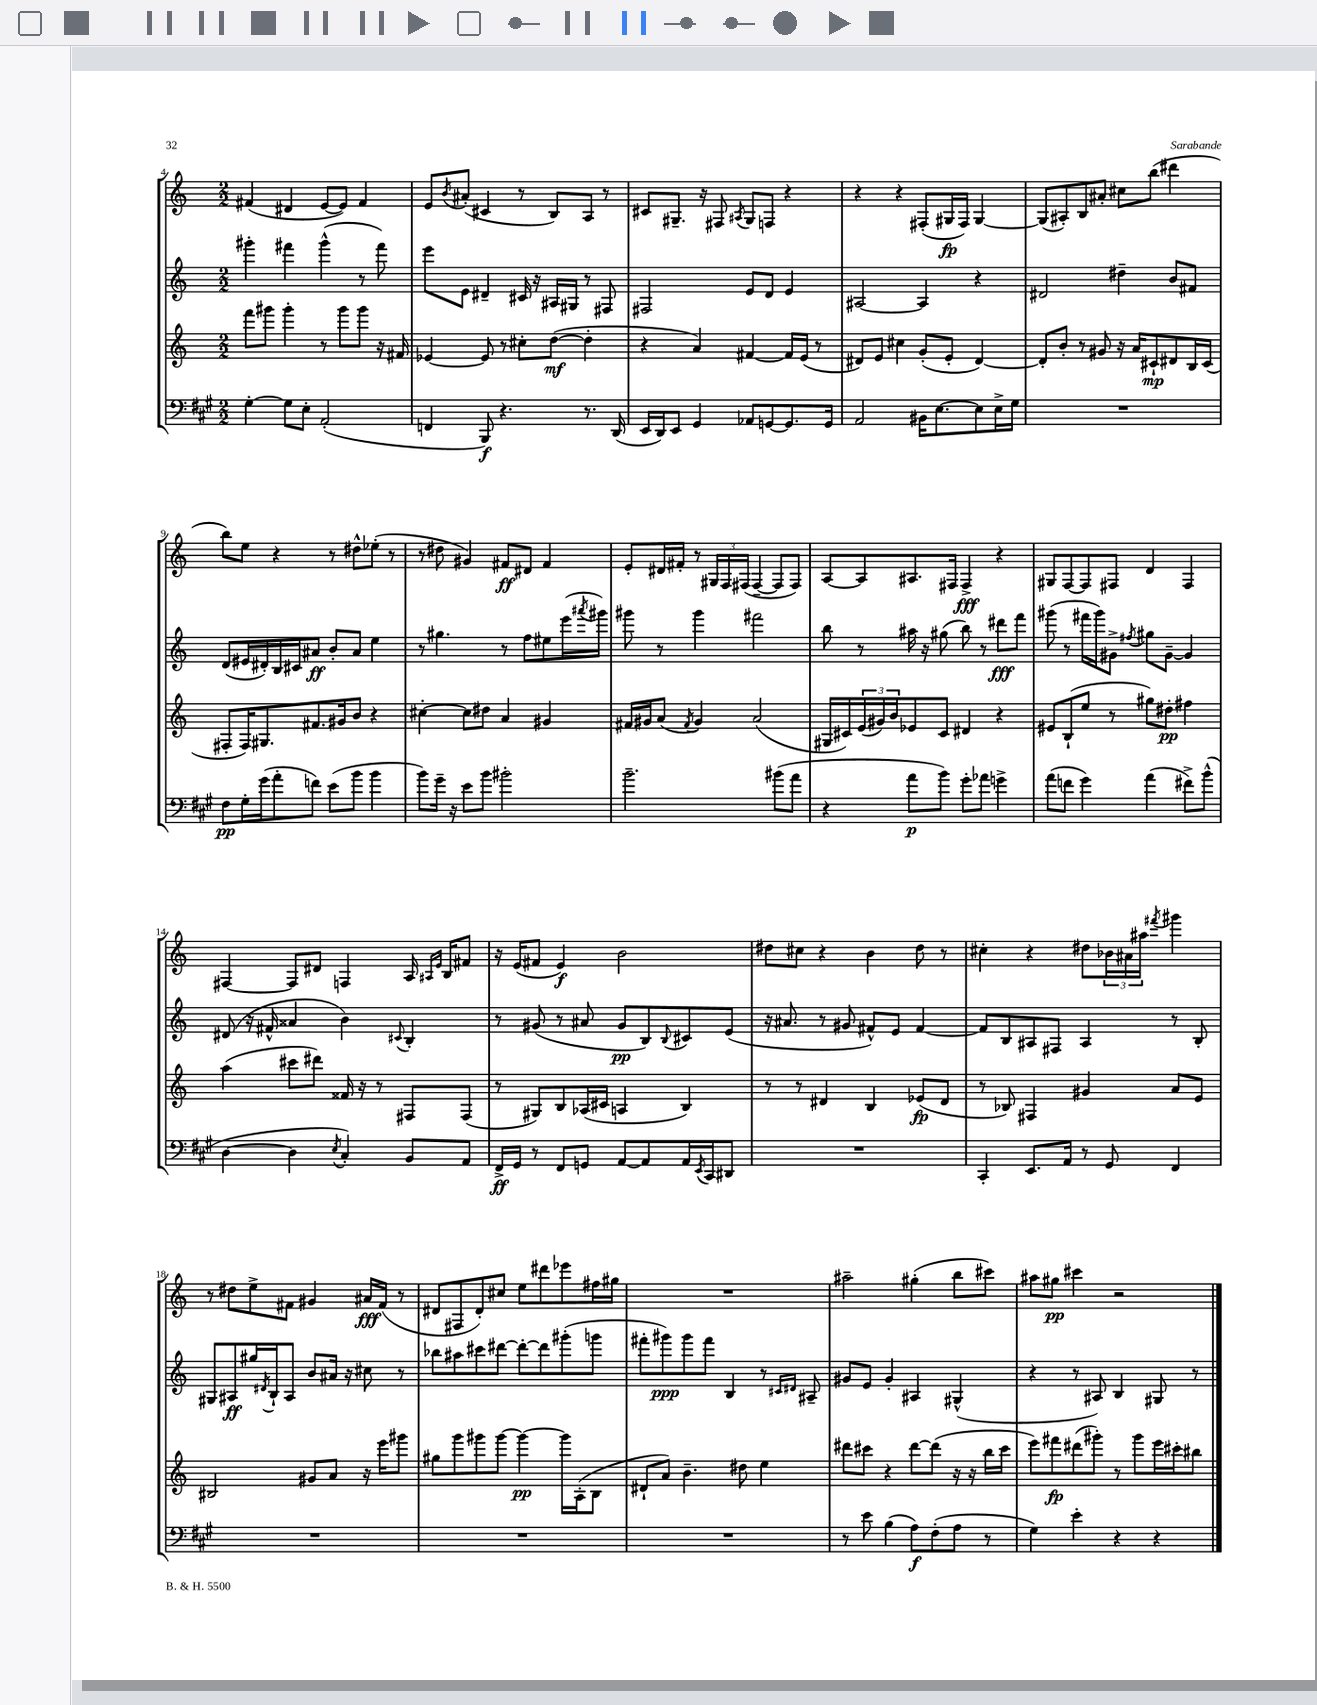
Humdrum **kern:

**kern	**dynam	**kern	**dynam	**kern	**dynam	**kern	**dynam
*part4	*part4	*part3	*part3	*part2	*part2	*part1	*part1
*staff4	*staff4	*staff3	*staff3	*staff2	*staff2	*staff1	*staff1
*clefF4	*	*clefG2	*	*clefG2	*	*clefG2	*
*k[f#c#g#]	*	*k[]	*	*k[]	*	*k[]	*
*M2/2	*	*M2/2	*	*M2/2	*	*M2/2	*
=4	=4	=4	=4	=4	=4	=4	=4
[4G#'\	.	8fff\L	.	4ggg#X'\	.	(4f#X/	.
.	.	8ggg#X\J	.	.	.	.	.
8G#\L]	.	4ggg#'\	.	4fff#X\	.	4d#X/	.
8E'\J	.	.	.	.	.	.	.
(2AA'/	.	8r	.	(4ggg#^^\	.	[8e/L	.
.	.	8ggg#\L	.	.	.	8e/J])	.
.	.	8ggg#\J	.	8r	.	4f#/	.
.	.	16r	.	8fff#\)	.	.	.
.	.	16f#X/	.	.	.	.	.
=5	=5	=5	=5	=5	=5	=5	=5
4FFn/	.	[4e-X/	.	8eee\L	.	8e/L	.
.	.	.	.	.	.	8qb/	.
.	.	.	.	8e\J	.	(8a#X'/J	.
8BBB/)	f	8e-/]	.	4d#X~/	.	4c#X/	.
4.r	.	8r	.	.	.	.	.
.	.	8cc#X'\L	.	16c#X/	.	8r	.
.	.	.	.	16r	.	.	.
.	.	([8dd\J	mf	16A#X/LL	.	8B/L)	.
.	.	.	.	16G#X/JJ	.	.	.
8.r	.	4dd'\]	.	8r	.	8A/J	.
.	.	.	.	8F#X/	.	8r	.
(16DD/	.	.	.	.	.	.	.
=6	=6	=6	=6	=6	=6	=6	=6
16EE/LL	.	4r	.	2F#X/	.	8c#X/L	.
16DD/J)	.	.	.	.	.	.	.
8EE/J	.	.	.	.	.	8.G#X~/J	.
4GG#/	.	4a/)	.	.	.	.	.
.	.	.	.	.	.	16r	.
.	.	.	.	.	.	8F#X/	.
.	.	.	.	.	.	8qA#X/	.
8AA-X/L	.	[4f#X/	.	8e/L	.	8G#/L	.
[8GGn/	.	.	.	8d/J	.	8Fn/J	.
8.GG/]	.	16f#/LL]	.	4e/	.	4r	.
.	.	(16e/JJ	.	.	.	.	.
.	.	8r	.	.	.	.	.
16GG/Jk	.	.	.	.	.	.	.
=7	=7	=7	=7	=7	=7	=7	=7
2AA/	.	8d#X/L)	.	[2A#X/	.	4r	.
.	.	8e/J	.	.	.	.	.
.	.	4cc#X\	.	.	.	4r	.
16BB#X\KL	.	(8g'/L	.	4A#/]	.	(8F#X'/L	.
[8.E\	.	.	.	.	.	.	.
.	.	8e'/J	.	.	.	16G#X/L	fp
.	.	.	.	.	.	16F#/JJ)	.
8E\]	.	[4d#/)	.	4r	.	[4G#/	.
16E^\L	.	.	.	.	.	.	.
16G#\JJ	.	.	.	.	.	.	.
=8	=8	=8	=8	=8	=8	=8	=8
1r	.	8d#'/L]	.	2d#X/	.	(8G#/L]	.
.	.	8b'/J	.	.	.	8A#X'/)	.
.	.	8r	.	.	.	8B/	.
.	.	8g#X/	.	.	.	8a#X'/J	.
.	.	16r	.	4dd#X~\	.	8cc#X\L	.
.	.	16a/KL	.	.	.	.	.
.	.	8c#X`/	mp	.	.	(8bb\J	.
.	.	8d#X/	.	8b/L	.	4ddd#X\	.
.	.	16B/L	.	8f#X/J	.	.	.
.	.	(16c#/JJ	.	.	.	.	.
!!LO:LB:g=z
=9	=9	=9	=9	=9	=9	=9	=9
8F#\L	pp	8F#X'/L	.	(8d/L	.	8bb\L)	.
16G#'\L	.	16F#/K)	.	16e#X/L	.	8ee\J	.
(16g#\J	.	8.G#X/	.	16d#X'/)	.	.	.
8a'\	.	.	.	16B/	.	4r	.
.	.	.	.	16c#X/J	.	.	.
8fn\J)	.	8.f#X/	.	8a#X/J	ff	.	.
(8e\L	.	.	.	8b'/L	.	8r	.
.	.	16g#X/k	.	.	.	.	.
8b\J	.	8b/J	.	8a#/J	.	8dd#X^^\L	.
4b\	.	4r	.	4ee\	.	(8ee-X'\J	.
.	.	.	.	.	.	8r	.
=10	=10	=10	=10	=10	=10	=10	=10
8b\L)	.	[4cc#X'\	.	8r	.	8r	.
16g#~\Jk	.	.	.	4.gg#X\	.	8dd#X\	.
16r	.	.	.	.	.	.	.
8e\L	.	8cc#\L]	.	.	.	4g#X/)	.
8b\J	.	8dd#X\J	.	.	.	.	.
2b#X'\	.	4a/	.	8r	.	8f#X/L	ff
.	.	.	.	8ff\L	.	8d#X/J	.
.	.	4g#X/	.	8ee#X\	.	4f#/	.
.	.	.	.	(16eee\L	.	.	.
.	.	.	.	8qaaa#X/	.	.	.
.	.	.	.	16ggg#X\JJ)	.	.	.
=11	=11	=11	=11	=11	=11	=11	=11
2.b~\	.	16f#X/LL	.	8ggg#X\	.	8e'/L	.
.	.	16g#X/J	.	.	.	.	.
.	.	(8a/J	.	8r	.	16d#X/L	.
.	.	.	.	.	.	16f#X'/JJ	.
.	.	8qf#/	.	.	.	.	.
.	.	4g#/)	.	4ggg#\	.	8r	.
.	.	.	.	.	.	24G#X/LL	.
.	.	.	.	.	.	24F/	.
.	.	.	.	.	.	(24F#X/JJ	.
.	.	(2a/	.	2fff#X\	.	[4F#~/	.
(8b#X\L	.	.	.	.	.	8F#/L]	.
8a\J	.	.	.	.	.	8F#/J)	.
=12	=12	=12	=12	=12	=12	=12	=12
4r	.	16G#X/LL	.	8bb\	.	[8A/L	.
.	.	16c#X/)	.	.	.	.	.
.	.	(24e/	.	8r	.	8A/]	.
.	.	24g#X/)	.	.	.	.	.
.	.	24b/J	.	.	.	.	.
8a\L	p	8e-X/	.	16aa#X\	.	8.A#X/	.
.	.	.	.	16r	.	.	.
8b\J)	.	8c#/J	.	(8gg#X\	.	.	.
.	.	.	.	.	.	16F#X/Jk	.
8g#'\L	.	4d#X/	.	8bb\)	.	4F#^/	fff
8a-X\J	.	.	.	8r	.	.	.
4gn^\	.	4r	.	8ddd#X\L	fff	4r	.
.	.	.	.	8fff\J	.	.	.
=13	=13	=13	=13	=13	=13	=13	=13
(8a\L	.	8e#X/L	.	(8ggg#X\	.	8G#X/L	.
8fn\J	.	(8B`/	.	8r	.	[8F/	.
4g#\)	.	8ee/J	.	16fff#X\LL	.	8F/]	.
.	.	.	.	16ggg#\J)	.	.	.
.	.	8r	.	8g#X^\J	.	8F#X/J	.
.	.	.	.	8qff#X/	.	.	.
(4a\	.	8gg#X\L)	.	8gg#X\L	.	4d/	.
.	.	8dd#X'\J	pp	[8g#~\J	.	.	.
8f#X^\L)	.	4ff#X\	.	4g#/]	.	4F#/	.
(8b^^\J	.	.	.	.	.	.	.
!!LO:LB:g=z
=14	=14	=14	=14	=14	=14	=14	=14
[4D\	.	(4aa\	.	(8d#X/	.	[4F#X/	.
.	.	.	.	16r	.	.	.
.	.	.	.	16f#X^^/	.	.	.
4D\]	.	8ccc#X\L	.	4a##X/	.	8F#/L]	.
.	.	8ddd#X\J)	.	.	.	8d#X/J	.
8qE/	.	.	.	.	.	.	.
4C#'/)	.	16f##X/	.	4b\)	.	4Fn/	.
.	.	16r	.	.	.	.	.
.	.	8r	.	.	.	.	.
.	.	.	.	8qqc#X/	.	.	.
8BB/L	.	8F#X/L	.	4B'/	.	16A/	.
.	.	.	.	.	.	16qqA#X/LL	.
.	.	.	.	.	.	16qqe/JJ	.
.	.	.	.	.	.	16B/KL	.
8AA/J	.	(8F#/J	.	.	.	8f#X/J	.
=15	=15	=15	=15	=15	=15	=15	=15
16FF#^/LL	ff	8r	.	8r	.	16r	.
16GG#/JJ	.	.	.	.	.	(16e/KL	.
8r	.	8G#X/L)	.	(8g#X/	.	8f#X/J	.
8FF#/L	.	8B/	.	8r	.	4e/)	f
8GGn/J	.	(16A-X/L	.	8a#X/	.	.	.
.	.	16c#X/JJ	.	.	.	.	.
[8AA/L	.	4An/	.	8g#/L	pp	2b\	.
8AA/]	.	.	.	8B/)	.	.	.
.	.	.	.	8qqB/	.	.	.
16AA/L	.	4B/)	.	8c#X/	.	.	.
8qEE/	.	.	.	.	.	.	.
16CC#/J	.	.	.	.	.	.	.
8DD#X/J	.	.	.	(8e/J	.	.	.
=16	=16	=16	=16	=16	=16	=16	=16
1r	.	8r	.	16r	.	8dd#X\L	.
.	.	.	.	8.a#X/	.	.	.
.	.	8r	.	.	.	8cc#X\J	.
.	.	4d#X/	.	8r	.	4r	.
.	.	.	.	8g#X/	.	.	.
.	.	4B/	.	8f#X^^/L)	.	4b\	.
.	.	.	.	8e/J	.	.	.
.	.	(8e-X/L	fp	[4f#/	.	8dd#\	.
.	.	8d#/J	.	.	.	8r	.
=17	=17	=17	=17	=17	=17	=17	=17
4CC#'/	.	8r	.	8f#/L]	.	4cc#X'\	.
.	.	8B-X/)	.	8B/	.	.	.
8.EE/L	.	4F#X/	.	8A#X/	.	4r	.
.	.	.	.	8F#X/J	.	.	.
16AA/Jk	.	.	.	.	.	.	.
8r	.	4g#X/	.	4A#/	.	8dd#X\L	.
8GG#/	.	.	.	.	.	24b-X\L	.
.	.	.	.	.	.	24a#X\	.
.	.	.	.	.	.	24aa#X\JJ	.
.	.	.	.	.	.	8qfff#X/	.
4FF#/	.	8a/L	.	8r	.	4ggg#X\	.
.	.	8e/J	.	8B'/	.	.	.
!!LO:LB:g=z
=18	=18	=18	=18	=18	=18	=18	=18
1r	.	2B#X/	.	8G#X/L	.	8r	.
.	.	.	.	8A#X/	ff	8dd#X\L	.
.	.	.	.	16gg#X/L	.	8ee^\	.
.	.	.	.	8qd#X/	.	.	.
.	.	.	.	16B`/J	.	.	.
.	.	.	.	8A#/J	.	8f#X\J	.
.	.	8g#X/L	.	8b/L	.	4g#X/	.
.	.	8a/J	.	16a#X/Jk	.	.	.
.	.	.	.	16r	.	.	.
.	.	16r	.	8cc#X\	.	16a#X/LL	fff
.	.	16eee\KL	.	.	.	(16f#/JJ	.
.	.	8ggg#X\J	.	8r	.	8r	.
=19	=19	=19	=19	=19	=19	=19	=19
1r	.	8gg#X\L	.	8bb-X\L	.	8d#X/L	.
.	.	8ggg\	.	8aa#X\	.	8F#X/	.
.	.	8ggg#X\	.	8ccc#X\	.	8d#'/)	.
.	.	[8ggg#\J	.	[8ddd#X\J	.	8cc#X/J	.
.	.	4ggg#\_	pp	8ddd#'\L_	.	8ee\L	.
.	.	.	.	8ddd#\]	.	8ddd#X\	.
.	.	16ggg#\LL]	.	(8ggg#X'\	.	8eee-X\	.
.	.	(16A'\J	.	.	.	.	.
.	.	8B\J	.	8gggn\J	.	16ff#X\L	.
.	.	.	.	.	.	16gg#X\JJ	.
=20	=20	=20	=20	=20	=20	=20	=20
1r	.	8d#X`/L	.	8fff#X'\L	.	1r	.
.	.	8a/J)	.	8ggg#X\)	ppp	.	.
.	.	4.b~\	.	8ggg#\	.	.	.
.	.	.	.	8fff#\J	.	.	.
.	.	.	.	4B/	.	.	.
.	.	8dd#X\	.	.	.	.	.
.	.	4ee\	.	8r	.	.	.
.	.	.	.	16qqc#X/LL	.	.	.
.	.	.	.	16qqd#X/JJ	.	.	.
.	.	.	.	8A#X~/	.	.	.
=21	=21	=21	=21	=21	=21	=21	=21
8r	.	8ddd#X\L	.	8g#X/L	.	2aa#X~\	.
8e\	.	8ccc#X\J	.	8e/J	.	.	.
(4B\	.	4r	.	4g#'/	.	.	.
8A\L)	f	[8ddd#\L	.	4A#X/	.	(4gg#X'\	.
(8F#'\	.	(8ddd#\J]	.	.	.	.	.
8A\J	.	16r	.	(4G#X^^/	.	8bb\L	.
.	.	16r	.	.	.	.	.
8r	.	16bb\LL	.	.	.	8ccc#X\J)	.
.	.	16ccc#\JJ	.	.	.	.	.
=22	=22	=22	=22	=22	=22	=22	=22
4G#\)	.	8eee\L)	.	4r	.	8aa#X\L	.
.	.	8fff#X\	fp	.	.	8gg#X\J	pp
4e'\	.	(8ddd#X\	.	8r	.	4ccc#X\	.
.	.	8ggg#X'\J)	.	8A#X/)	.	.	.
4r	.	8r	.	4B/	.	2r	.
.	.	8ggg#\L	.	.	.	.	.
4r	.	16eee\L	.	8G#X/	.	.	.
.	.	16ccc#X'\J	.	.	.	.	.
.	.	8bb#X\J	.	8r	.	.	.
==	==	==	==	==	==	==	==
*-	*-	*-	*-	*-	*-	*-	*-
